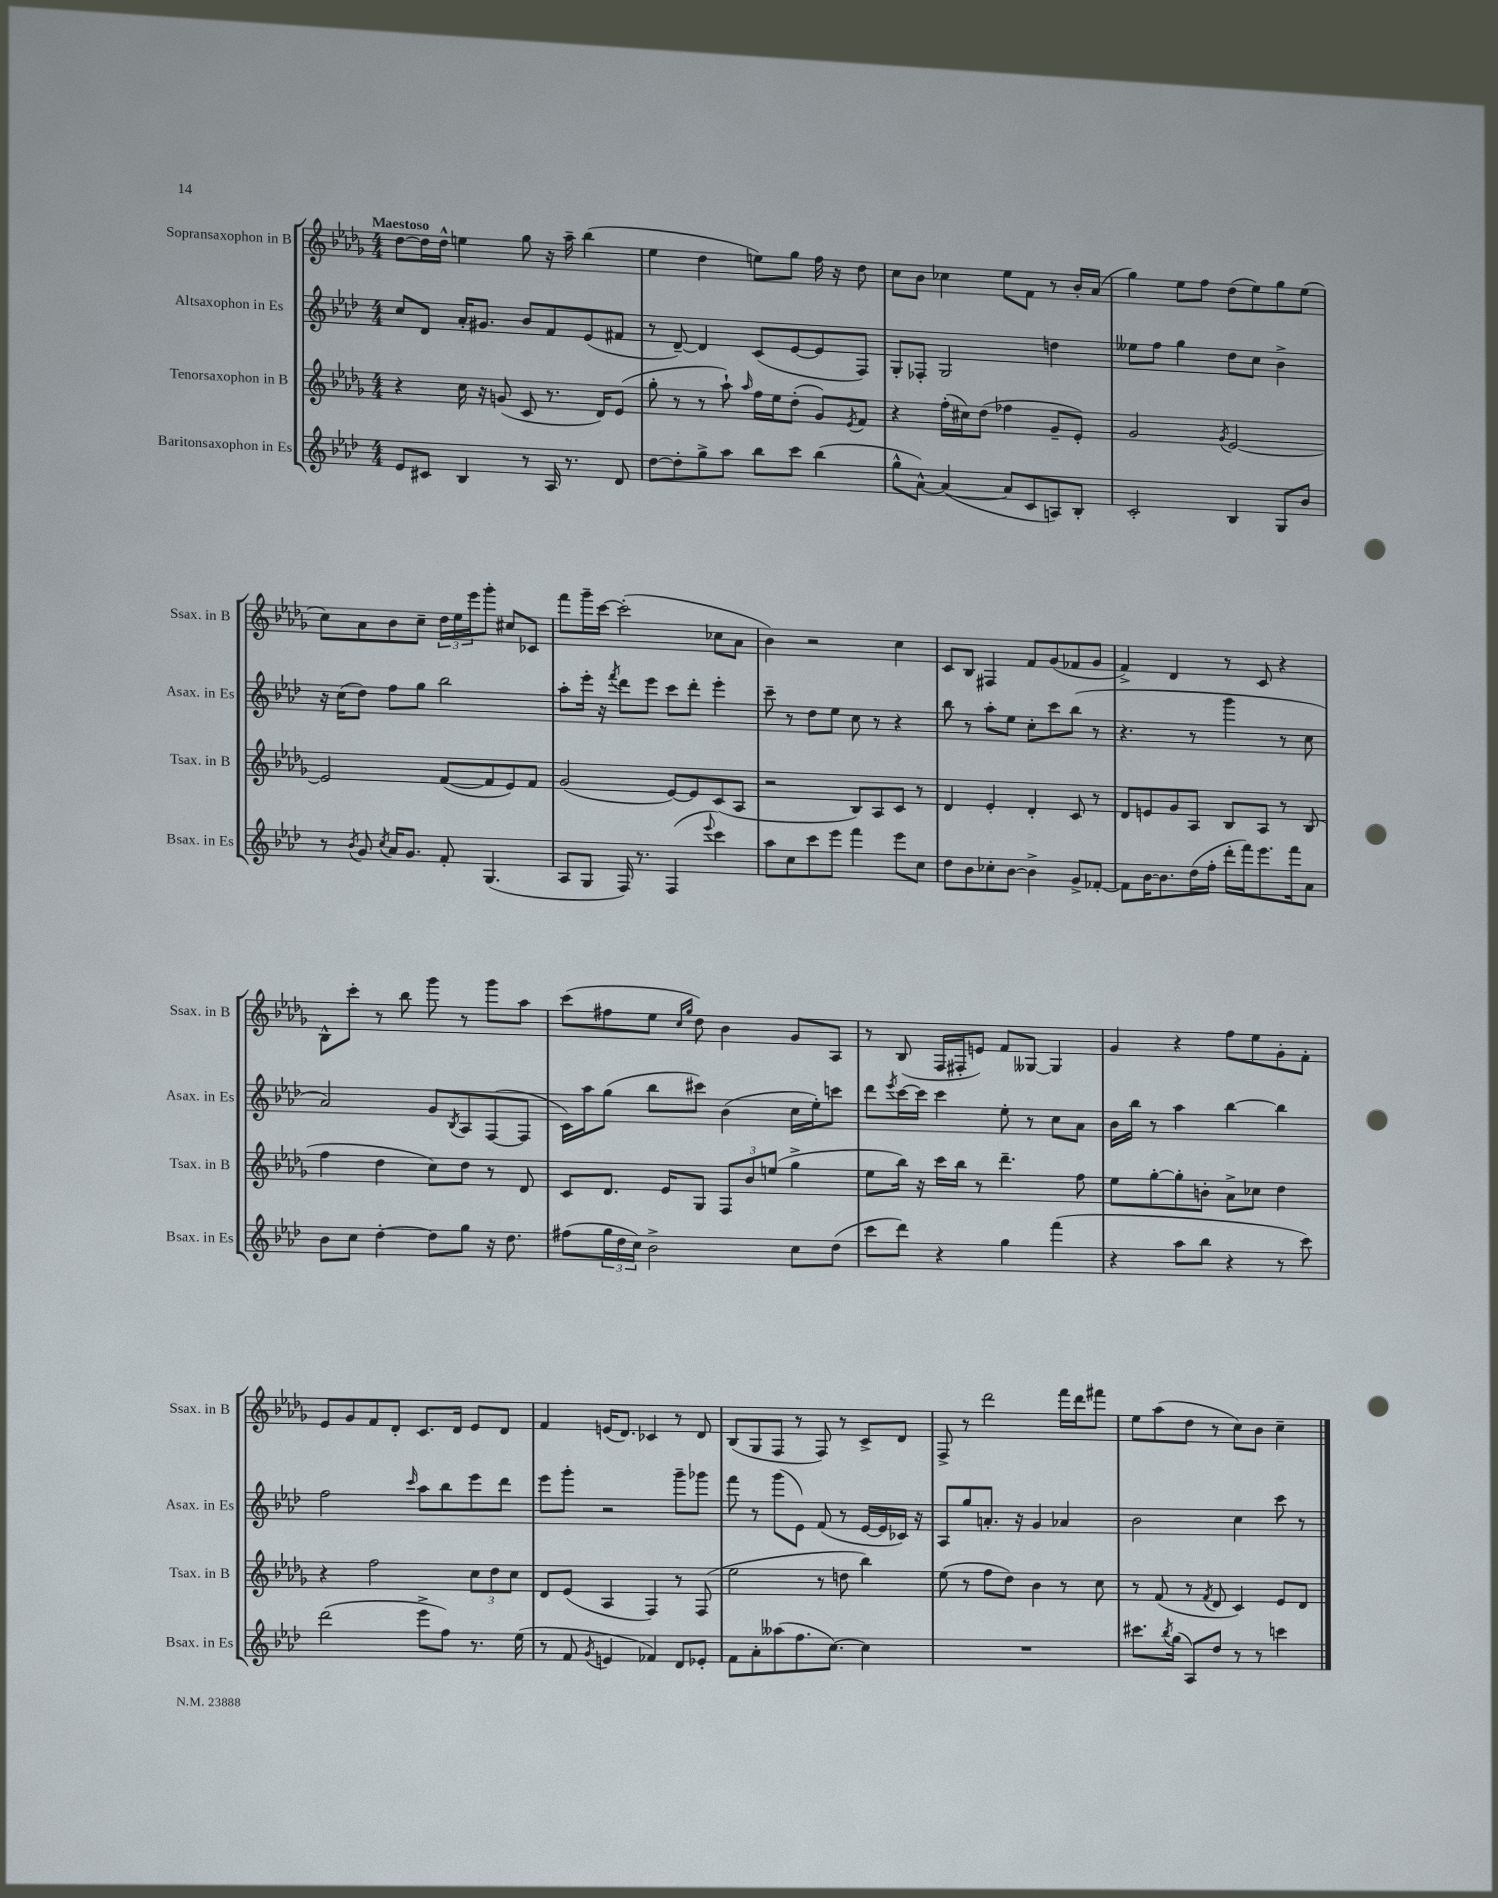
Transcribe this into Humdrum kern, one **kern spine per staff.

**kern	**kern	**kern	**kern
*staff4	*staff3	*staff2	*staff1
*clefG2	*clefG2	*clefG2	*clefG2
*k[b-e-a-d-]	*k[b-e-a-d-g-]	*k[b-e-a-d-]	*k[b-e-a-d-g-]
*M4/4	*M4/4	*M4/4	*M4/4
8e-	4r	8cc	[8dd-
8c#	.	8d-	16dd-]
.	.	.	16dd-^^
4B-	16cc	16a-'	4ee
.	16r	8.g#	.
.	(8g	.	.
8r	8c	8b-	8gg-
16A-	8.r	8f	16r
8.r	.	.	16aa-~
.	.	(8e-	(4bb-
.	16d-)	.	.
8d-	(8e-	8f#	.
=	=	=	=
[8dd-	8gg-'	8r	4ee-
8dd-']	8r	[8d-~)	.
8gg^	8r	4d-]	4dd-
8aa-	8aa-`)	.	.
.	16qqaa-	.	.
8bb-	16ff	(8c	8ee)
.	16ee-	.	.
8ccc	(8dd-'	[8e-	8gg-
(4bb-	8g-)	8e-]	16ff
.	.	.	16r
.	8qe-	.	.
.	8f	8F)	8dd-
=	=	=	=
8gg^^	4r	8G'	8cc
[8a-^^)	.	8F-'	8b-
(4a-_	(16ff'	2G	4cc-
.	16cc#)	.	.
.	(8dd-	.	.
8a-]	4ff-	.	8ee-
8c	.	.	8f
8A)	8g-~	4dd	8r
8B-'	8e-')	.	16b-'
.	.	.	(16a-
=	=	=	=
2c'	2g-	8ee--	4gg-)
.	.	8ff	.
.	.	4gg	8ee-
.	.	.	8ff
.	8qg-	.	.
4B-	[2e-	8dd-	(8dd-
.	.	8cc	8ee-)
8G	.	4b-^	8gg-
8b-	.	.	(8ee-
=	=	=	=
8r	2e-]	16r	8cc)
.	.	(16cc	.
8qb-	.	.	.
8g	.	8dd-)	8a-
8qcc	.	.	.
16a-	.	8ff	8b-
8.g	.	.	.
.	.	8gg	8cc~
8f'	([8f	2bb-	24dd-
.	.	.	24ee-
.	.	.	24eee-
(4.G	8f]	.	8ggg-'
.	8e-)	.	8cc#
.	8f	.	8c-
=	=	=	=
8A-	(2g-	8aa-'	8fff
8G	.	16eee-'	16ggg-~
.	.	16r	[16ccc
.	.	8qfff	.
16F)	.	8ddd-	(2ccc']
8.r	.	.	.
.	.	8eee-	.
(4F	[8e-)	8ccc	.
.	8e-]	8ddd-'	.
8qqeee-	.	.	.
4ccc)	(8c	4eee-'	8cc-
.	8A-	.	8a-
=	=	=	=
8aa-	2r	8ccc~	4b-)
8cc	.	8r	.
8ccc	.	8dd-	2r
8eee-	.	8ee-	.
4fff	8B-)	8cc	.
.	8A-	8r	.
8eee-	8c	4r	4cc
8cc	8r	.	.
=	=	=	=
8dd-	4d-	8bb-	8c
8b-	.	8r	8B-
8cc-'	4e-'	8aa-'	4F#
[8b-	.	8ee-	.
4b-^]	4d-'	8cc'	8f
.	.	8ccc	(8g-
8g^	8c	(8bb-	8f-
[8f-'	8r	8r	8g-
=	=	=	=
8f-]	8d-	4.r	4f^)
[16b-	8e	.	.
8.b-]	.	.	.
.	8g-	.	4d-
(16dd-	8A-	8r	.
16ff'	.	.	.
16ddd-'	8B-	4ggg	8r
16fff)	.	.	.
8.eee-	8A-	.	8c
.	8r	8r	4r
16fff	.	.	.
8a-	(8B-	8cc	.
=	=	=	=
8b-	4ff	2a-)	8B-^^
8cc	.	.	8ccc'
[4dd-'	4dd-	.	8r
.	.	.	8bb-
8dd-]	8cc)	8g	8ggg-
.	.	8qB-	.
8gg	8dd-	8A-	8r
16r	8r	([8F	8ggg-
8.dd-	.	.	.
.	8d-	8F]	8aa-
=	=	=	=
(8ff#	8c	16c)	(8ccc
.	.	16aa-	.
24gg	8.d-	(8gg	8ff#
24dd-	.	.	.
24cc)	.	.	.
2b-^	.	8bb-	8ee-
.	16e-	.	.
.	.	.	16qqcc
.	.	.	16qqgg-
.	8G-	8ccc#)	8dd-)
.	12F	(4b-	4b-
.	12b-	.	.
.	(12ee	.	.
8cc	4gg-^	16cc	8g-
.	.	16ee-')	.
(8dd-	.	8ccc	8A-
=	=	=	=
8ccc	8ee-	8ddd-	8r
.	.	8qeee-	.
8ddd-)	16bb-)	[16ccc	(8B-
.	16r	16ccc]	.
4r	16ccc	4ccc	16F
.	16bb-	.	16F#'
.	8r	.	8e)
4gg	4.ddd-~	8ee-'	8f
.	.	8r	[8G--
(4fff	.	8cc	4G--]
.	8ff	8a-	.
=	=	=	=
4r	8ee-	16b-	4g-
.	.	16bb-	.
.	[8gg-'	8r	.
8aa-	8gg-']	4aa-	4r
8bb-	8b'	.	.
4r	8a-^	[4bb-	8ff
.	8cc-	.	8ee-
8r	4dd-	4bb-]	8g-'
8ccc)	.	.	8f'
=	=	=	=
(2ddd-	4r	2ff	8e-
.	.	.	8g-
.	2ff	.	8f
.	.	.	8d-'
.	.	16qqccc	.
8eee-^	.	8aa-	8.c
8ff)	.	8bb-	.
.	.	.	16d-
8.r	12cc	8eee-	8e-
.	12dd-	.	.
.	.	8ddd-	8d-
.	12cc	.	.
(16ee-	.	.	.
=	=	=	=
8r	8d-	8eee-	4f
8f	(8e-	8ggg'	.
8qg	.	.	.
4e	4A-	2r	(16e
.	.	.	8.d-)
4f-)	4F)	.	4c-
8d-	8r	8ggg~	8r
8e-'	(8F	8ggg-	8d-
=	=	=	=
8f	2ee-	8fff	(8B-
8a-'	.	8r	8G-
(8aa--	.	(8ggg	8F
8.ff	.	8e-)	8r
.	8r	(8f	8F)
[8.cc)	.	.	.
.	8dd	8r	8r
4cc]	4bb-)	[16e-	8c^
.	.	16e-]	.
.	.	16c-)	8d-
.	.	16r	.
=	=	=	=
1r	(8ee-	8A-	8F^
.	8r	8gg	8r
.	8ff	8.a'	2ddd-
.	8dd-)	.	.
.	.	16r	.
.	4b-	4g	.
.	8r	4a-	16fff
.	.	.	16ddd-
.	8cc	.	8fff#
=	=	=	=
8.ccc#	8r	2b-	8ee-
.	(8f	.	(8aa-
8qbb-	.	.	.
(16gg	.	.	.
8A-)	8r	.	8dd-
.	8qf	.	.
8dd-	8d-	.	8r
8r	4c)	4cc	8cc)
8r	.	.	8b-
4ccc	8e-	8ccc	4cc~
.	8d-	8r	.
==	==	==	==
*-	*-	*-	*-
